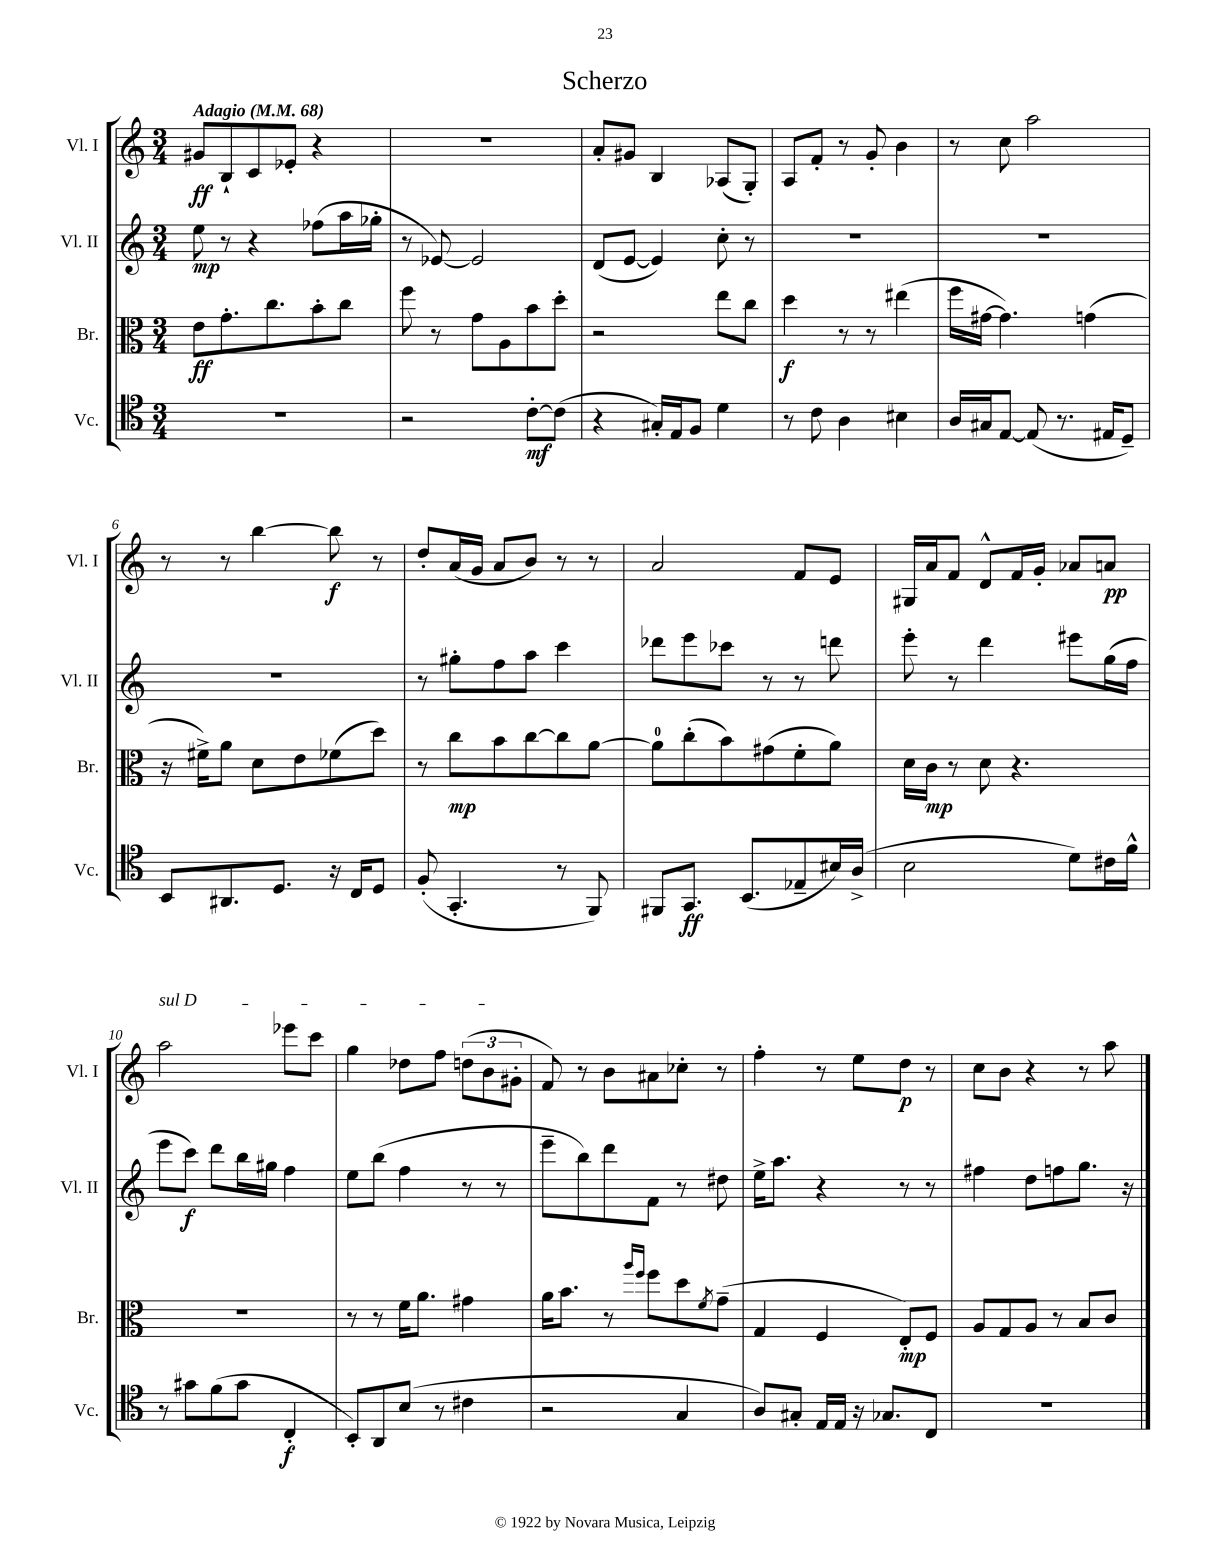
\header { title = "Scherzo" }
<<
\new StaffGroup <<
\new Staff = "s0" \with { instrumentName = "Vl. I" shortInstrumentName = "Vl. I" } {
    \clef treble \key c \major \numericTimeSignature \time 3/4 \tempo "Adagio" 4 = 68
    gis'8\ff b8-! c'8 ees'8-. r4 |
    R2. |
    a'8-. gis'8 b4 aes8( g8-.) |
    a8 f'8-. r8 g'8-. b'4 |
    r8 c''8 a''2 |
    r8 r8 b''4~ b''8\f r8 |
    d''8-. a'16( g'16 a'8 b'8) r8 r8 |
    a'2 f'8 e'8 |
    gis16 a'16 f'8 d'8-^ f'16 g'16-. aes'8 a'8\pp |
    \once \override TextSpanner.bound-details.left.text = \markup { \italic "sul D" } a''2\startTextSpan ees'''8 c'''8 |
    g''4 des''8 f''8 \tuplet 3/2 { d''8( b'8 gis'8-.\stopTextSpan } |
    f'8) r8 b'8 ais'8 ces''8-. r8 |
    f''4-. r8 e''8 d''8\p r8 |
    c''8 b'8 r4 r8 a''8 \bar "|." |
}
\new Staff = "s1" \with { instrumentName = "Vl. II" shortInstrumentName = "Vl. II" } {
    \clef treble \key c \major \numericTimeSignature \time 3/4
    e''8\mp r8 r4 fes''8( a''16 ges''16-. |
    r8 ees'8~) ees'2 |
    d'8( e'8~ e'4) c''8-. r8 |
    R2. |
    R2. |
    R2. |
    r8 gis''8-. f''8 a''8 c'''4 |
    des'''8 e'''8 ces'''8 r8 r8 d'''8 |
    e'''8-. r8 d'''4 eis'''8 g''16( f''16 |
    e'''8 c'''8\f) d'''8 b''16 gis''16 f''4 |
    e''8 b''8( f''4 r8 r8 |
    e'''8-- b''8) d'''8 f'8 r8 dis''8 |
    e''16-> a''8. r4 r8 r8 |
    fis''4 d''8 f''8 g''8. r16 \bar "|." |
}
\new Staff = "s2" \with { instrumentName = "Br." shortInstrumentName = "Br." } {
    \clef alto \key c \major \numericTimeSignature \time 3/4
    e'8\ff g'8.-. c''8. b'8-. c''8 |
    f''8 r8 g'8 a8 b'8 d''8-. |
    r2 e''8 c''8 |
    d''4\f r8 r8 eis''4( |
    f''16 gis'16~ gis'4.) g'4( |
    r16 fis'16->) a'8 d'8 e'8 fes'8( d''8) |
    r8 c''8\mp b'8 c''8~ c''8 a'8~ |
    a'8-0 c''8-.( b'8) gis'8( f'8-. a'8) |
    d'16 c'16\mp r8 d'8 r4. |
    R2. |
    r8 r8 f'16 a'8. gis'4 |
    a'16 b'8. r8 \grace { a''16 f''16 } f''8 d''8 \acciaccatura { f'8 } g'8--( |
    g4 f4 e8-.\mp) f8 |
    a8 g8 a8 r8 b8 c'8 \bar "|." |
}
\new Staff = "s3" \with { instrumentName = "Vc." shortInstrumentName = "Vc." } {
    \clef tenor \key c \major \numericTimeSignature \time 3/4
    R2. |
    r2 c'8~-.\mf c'8( |
    r4 gis16-.) e16 f8 d'4 |
    r8 c'8 a4 bis4 |
    a16 gis16 e8~ e8( r8. eis16 d8--) |
    b,8 ais,8. d8. r16 c16 d8 |
    f8-.( g,4.-. r8 f,8) |
    fis,8 g,8.\ff b,8.( ees8-- bis16) a16->( |
    b2 d'8) cis'16 f'16-^ |
    r8 gis'8 f'8( gis'8 c4-.\f |
    b,8-.) a,8 b8( r8 cis'4 |
    r2 g4 |
    a8) gis8-. e16 e16 r16 ges8. c8 |
    R2. \bar "|." |
}
>>
>>
